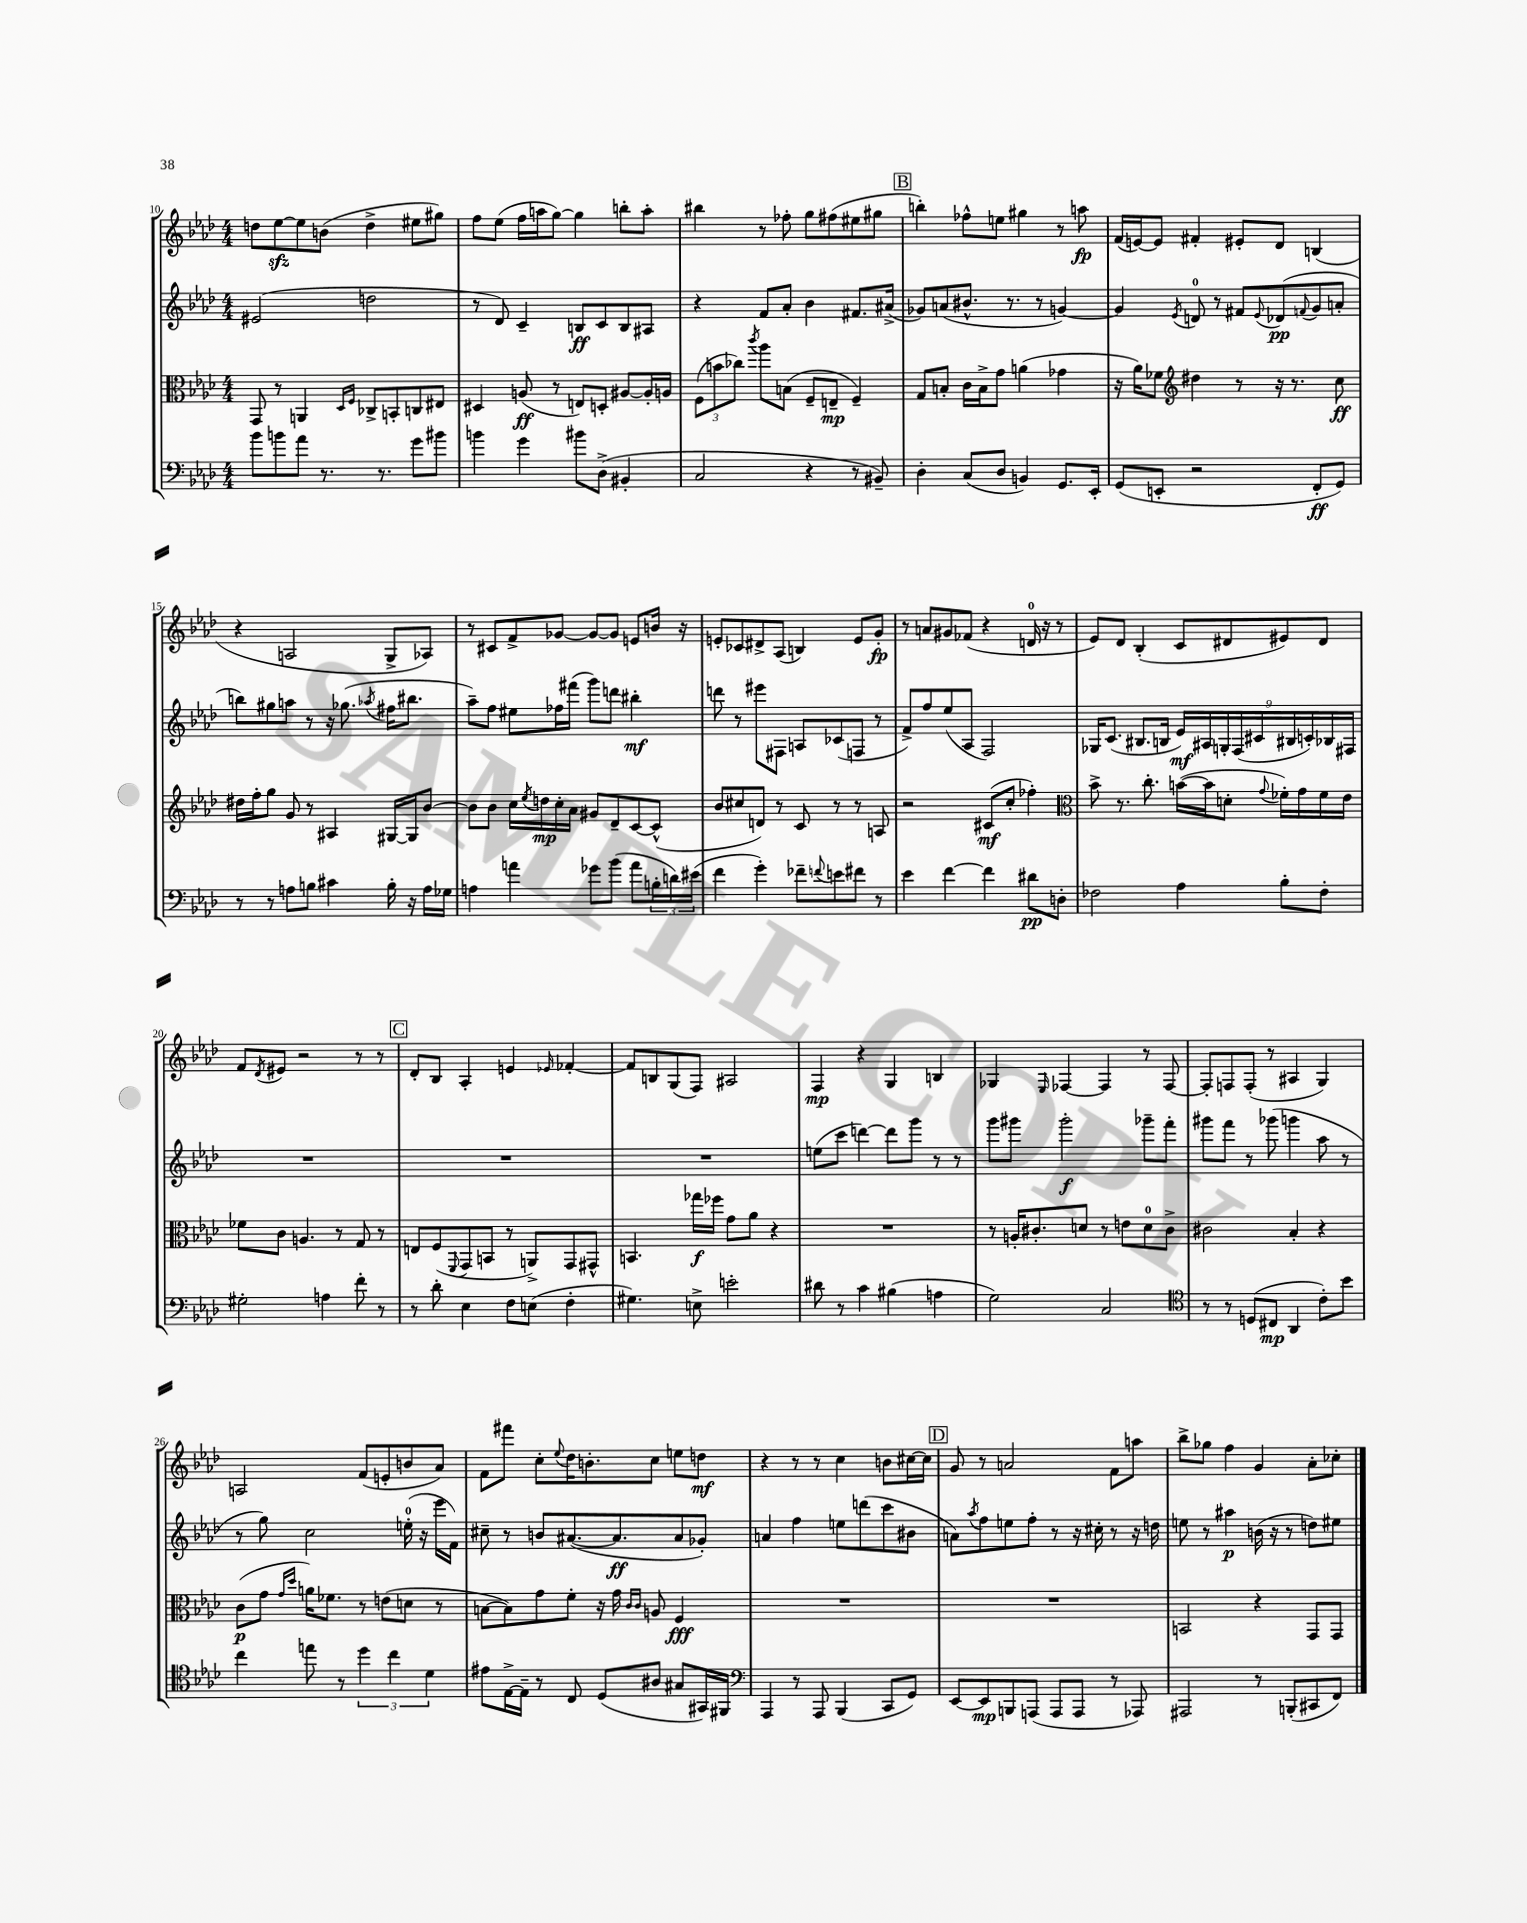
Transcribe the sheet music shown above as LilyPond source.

<<
\new StaffGroup <<
\new Staff = "s0" {
    \clef treble \key aes \major \numericTimeSignature \time 4/4
    d''8 ees''8~\sfz ees''8 b'8( d''4-> eis''8 gis''8) |
    f''8 ees''8( f''16 a''16 g''8~) g''4 b''8-. a''8-. |
    bis''4 r8 fes''8-. g''8 fis''8( eis''8 gis''8 |
    \mark \markup { \box "B" } b''4-.) fes''8-^ e''8 gis''4 r8 a''8\fp |
    f'16( e'16~) e'8 fis'4-. eis'8-. des'8 b4( |
    r4 a2 g8-> aes8) |
    r8 cis'8 f'8-> ges'8~ ges'8~ ges'8 e'8 b'16 r16 |
    e'8-. ces'8 dis'8-> aes8( b4) e'8 g'8-.\fp |
    r8 a'8 gis'8 fes'8( r4 d'16-0 r16 r8 |
    ees'8) des'8 bes4-.( c'8 dis'8 eis'8) dis'8 |
    f'8 \acciaccatura { des'8 } eis'8 r2 r8 r8 |
    \mark \markup { \box "C" } des'8-. bes8 aes4-. e'4 \grace { ees'16 } fes'4~-. |
    fes'8 b8 g8( f8) ais2 |
    f4\mp r4 g4 b4 |
    ges4 \grace { ees16 } fes4~ fes4 r8 fes8~ |
    fes8-. f8 f8-.( r8 ais4 g4) |
    a2 f'8( e'8-. b'8 aes'8) |
    f'8 fis'''8 c''8-. \appoggiatura { ees''8 } des''16 b'8.-. c''8 e''8 d''8\mf |
    r4 r8 r8 c''4 b'8 cis''16~ cis''16 |
    \mark \markup { \box "D" } g'8 r8 a'2 f'8 a''8 |
    bes''8-> ges''8 f''4 g'4 aes'8-. ces''8-. \bar "|." |
}
\new Staff = "s1" {
    \clef treble \key aes \major \numericTimeSignature \time 4/4
    eis'2( d''2 |
    r8 des'8) c'4-- b8\ff c'8 b8 ais8 |
    r4 f'8 aes'8-. bes'4 fis'8. ais'16->( |
    \mark \markup { \box "B" } ges'8) a'8( bis'8.-^ r8. r8 g'4~) |
    g'4 \acciaccatura { ees'8 } d'8-0 r8 fis'8 \appoggiatura { ees'8 } des'8\pp( \appoggiatura { f'8 } g'8 a'8-. |
    b''8) gis''8 a''8 r8 r16 ges''8.( \acciaccatura { aes''8 } fis''16 bis''8. |
    aes''8--) f''8 eis''8 fes''16 fis'''16( g'''8) d'''8 bis''4-.\mf |
    d'''8 r8 eis'''8 fis8 a8 ces'8( f8 r8 |
    f'8->) f''8 ees''8( aes8 f2) |
    ges16 c'8.( bis8. b16 \tuplet 9/8 { ees'16\mf) ais16 g16-. f16( cis'16 bis16 c'16-.) bes16 fis16 } |
    R1 |
    \mark \markup { \box "C" } R1 |
    R1 |
    e''8( c'''8 d'''4~) d'''8 g'''8 r8 r8 |
    g'''8 gis'''8 gis'''2-.\f ges'''8-- f'''8-. |
    gis'''8 f'''8 r8 ges'''8( g'''4 aes''8 r8 |
    r8 g''8) c''2 e''16-0-.( r16 ees'''16 f'16) |
    cis''8-- r8 b'8 ais'8.~( ais'8.\ff ais'8 ges'8-.) |
    a'4 f''4 e''8 d'''8( c'''8 bis'8 |
    \mark \markup { \box "D" } a'8) \acciaccatura { aes''8 } f''8 e''8 f''8-. r8 r16 cis''16-. r8 r16 d''16 |
    e''8 r8 ais''4\p b'16( r16 r8 d''8) eis''8 \bar "|." |
}
\new Staff = "s2" {
    \clef alto \key aes \major \numericTimeSignature \time 4/4
    g,8 r8 a,4 \grace { des16 f16 } ces8-> b,8-. c8 eis8 |
    dis4 a8\ff( r8 e8) d8-. ais8~ ais16-. a16 |
    \tuplet 3/2 { f8( b'8 ces''8) } \acciaccatura { c'''8 } aes''8 b8( f8-- e8--\mp f4--) |
    \mark \markup { \box "B" } g8 b8-. c'16 b16-> g'8 a'4( ges'4 |
    r16 aes'16) fes'8 \clef treble dis''4 r8 r16 r8. c''8\ff |
    dis''16 f''16-. g''8 g'8 r8 ais4 gis16~ gis16 bes'8~ |
    bes'8 bes'8 c''16 \acciaccatura { ees''8 } d''16\mp c''16-. aes'16 gis'8 des'8-- c'8~ c'8-^( |
    bes'8 cis''8 d'8) r8 c'8 r8 r8 a8 |
    r2 cis'8\mf( c''8-. fes''4-.) |
    \clef alto bes'8-> r8. c''8.-. b'16~( b'16 d'8-. \appoggiatura { g'8 } fes'16-.) g'16 fes'16 ees'16 |
    fes'8 c'8 a4. r8 g8 r8 |
    \mark \markup { \box "C" } e8 f8( \appoggiatura { f,8 } g,8 b,8 r8 a,8->) g,8 gis,8-^ |
    b,4. ges''16\f fes''16 g'8 aes'8 r4 |
    R1 |
    r8 a16-. cis'8.-. d'8 r8 e'8 d'8-0 cis'8-> |
    cis'2 bes4-. r4 |
    c'8\p( g'8 \grace { g'16 des''16 } a'16) fes'8. r8 e'8( d'8 r8 |
    b8~ b8) g'8 f'8-. r16 g'16 \grace { c'16 c'16 } a8 f4\fff |
    R1 |
    \mark \markup { \box "D" } R1 |
    b,2 r4 g,8 g,8 \bar "|." |
}
\new Staff = "s3" {
    \clef bass \key aes \major \numericTimeSignature \time 4/4
    bes'8 b'8 aes'8 r8. r8. g'8 bis'8 |
    b'4 g'4 bis'8 des8->( bis,4-. |
    c2 r4 r8 bis,8--) |
    \mark \markup { \box "B" } des4-. c8( des8 b,4) g,8. ees,16-. |
    g,8( e,8-. r2 f,8-.\ff g,8) |
    r8 r8 a8 b8 cis'4 b16-. r16 a16 ges16 |
    a4 a'4 ges'8 bes'8( a'8 \tuplet 3/2 { b16-. d'16) eis'16( } |
    f'4 g'4-.) fes'8-- \appoggiatura { f'8 } e'8 fis'8 r8 |
    ees'4 f'4~ f'4 dis'8\pp d8-. |
    fes2 aes4 bes8-. fes8-. |
    gis2-. a4 f'8-. r8 |
    \mark \markup { \box "C" } r8 des'8-. ees4 f8 e8( f4-. |
    gis4.) e8-> e'2-. |
    dis'8 r8 c'4 bis4( a4 |
    g2) c2 |
    \clef tenor r8 r8 d8( cis8\mp aes,4 c'8-.) bes'8 |
    c''4 e''8 r8 \tuplet 3/2 { des''4 c''4 des'4 } |
    eis'8 ees16~-> ees16-- r8 c8 des8( ais8 gis8 gis,16) fis,16 |
    \clef bass aes,,4 r8 aes,,8 bes,,4( c,8 g,8) |
    \mark \markup { \box "D" } ees,8~ ees,8\mp b,,8 a,,8( a,,8 a,,8 r8 aes,,8) |
    ais,,2 r8 b,,8-.( cis,8 f,8) \bar "|." |
}
>>
>>
\layout { \context { \Score currentBarNumber = #10 } }
